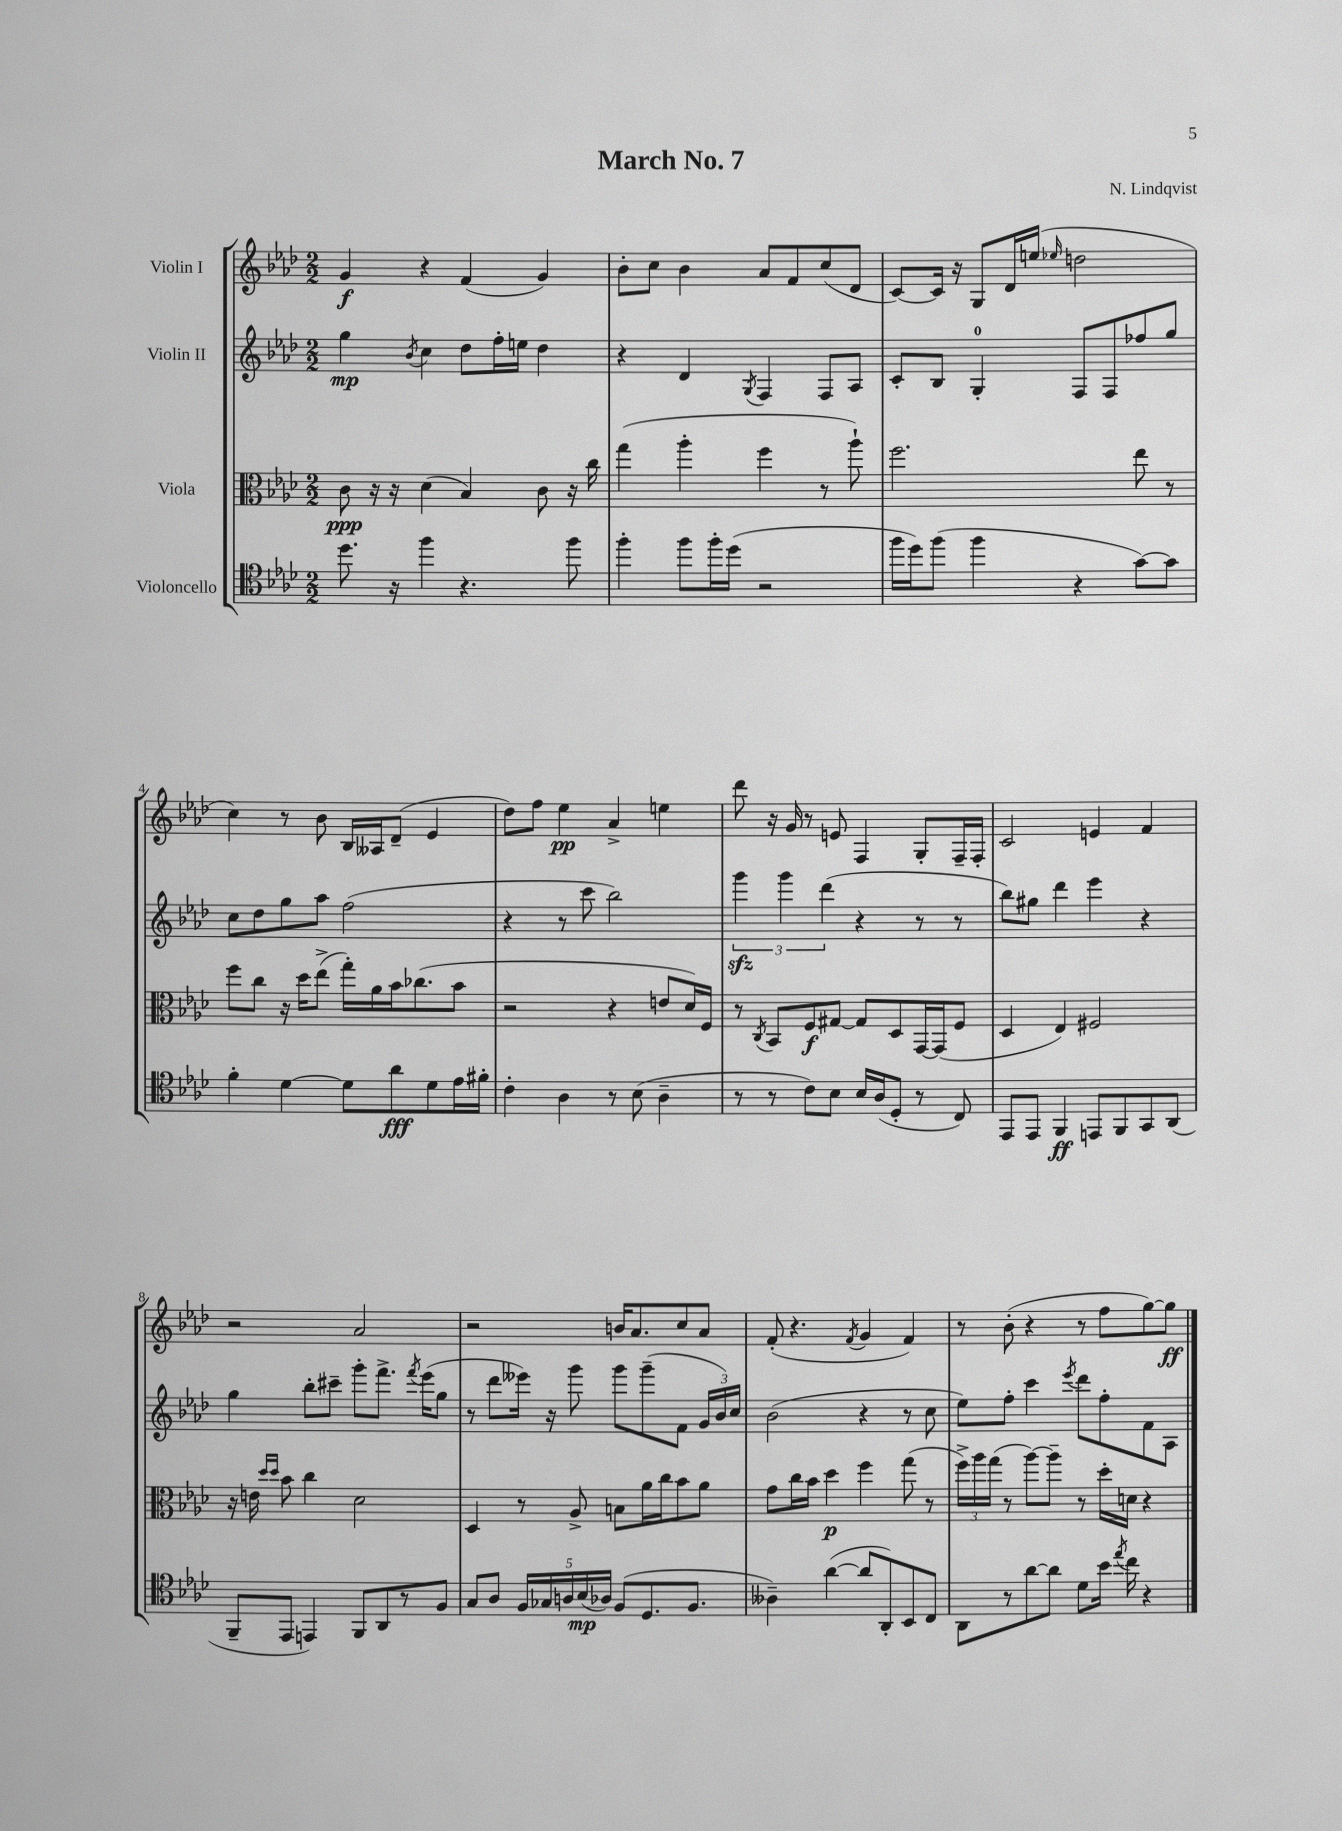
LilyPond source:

\header { title = "March No. 7" composer = "N. Lindqvist" }
<<
\new StaffGroup <<
\new Staff = "s0" \with { instrumentName = "Violin I" } {
    \clef treble \key aes \major \numericTimeSignature \time 2/2
    \autoBeamOff g'4\f r4 f'4( g'4) |
    bes'8[-. c''8] bes'4 aes'8[ f'8 c''8( des'8] |
    c'8[~) c'16] r16 g8[ des'16 e''16]( \grace { ees''16 } d''2 |
    c''4) r8 bes'8 bes16[ aeses16 des'8]--( ees'4 |
    des''8[) f''8] ees''4\pp aes'4-> e''4 |
    des'''8 r16 g'16 r8 e'8 f4 g8[-. f16-- f16]-. |
    c'2 e'4 f'4 |
    r2 aes'2 |
    r2 b'16[ aes'8. c''8 aes'8] |
    f'8-.( r4. \acciaccatura { f'8 } g'4 f'4) |
    r8 bes'8-.( r4 r8 f''8[ g''8~) g''8]\ff \bar "|." |
}
\new Staff = "s1" \with { instrumentName = "Violin II" } {
    \clef treble \key aes \major \numericTimeSignature \time 2/2
    \autoBeamOff g''4\mp \acciaccatura { bes'8 } c''4 des''8[ f''16-. e''16] des''4 |
    r4 des'4 \acciaccatura { g8 } f4 f8[ aes8] |
    c'8[-. bes8] g4-0-. f8[ f8 fes''8 g''8] |
    c''8[ des''8 g''8 aes''8] f''2( |
    r4 r8 c'''8 bes''2) |
    \tuplet 3/2 { g'''4\sfz g'''4 des'''4( } r4 r8 r8 |
    bes''8[) gis''8] des'''4 ees'''4 r4 |
    g''4 bes''8[-. cis'''8]-- g'''8[-. f'''8.]-> \acciaccatura { f'''8 } ees'''16[( g''8] |
    r8 des'''8[ eeses'''16]) r16 g'''8 g'''8[ g'''8--( f'8] \tuplet 3/2 { g'16[ bes'16) c''16] } |
    bes'2( r4 r8 c''8 |
    ees''8[) f''8]-. c'''4 \acciaccatura { ees'''8 } des'''8[ f''8-. f'8 aes8] \bar "|." |
}
\new Staff = "s2" \with { instrumentName = "Viola" } {
    \clef alto \key aes \major \numericTimeSignature \time 2/2
    \autoBeamOff c'8\ppp r16 r16 des'4( bes4) c'8 r16 c''16 |
    g''4( aes''4-. f''4 r8 aes''8-!) |
    f''2. ees''8 r8 |
    f''8[ c''8] r16 des''16[ ees''8]->( g''16[-.) aes'16 bes'16 ces''8.( bes'8] |
    r2 r4 e'8[ des'16) f16] |
    r8 \acciaccatura { c8 } bes,8[ f8\f gis8]~ gis8[ des8 g,16~ g,16( f8] |
    des4 ees4) fis2 |
    r16 e'16 \grace { des''16[ des''16] } bes'8 c''4 des'2 |
    des4 r8 aes8-> b8[ aes'16 c''16 bes'8 aes'8] |
    g'8[ c''16 bes'16] des''4\p f''4 g''8( r8 |
    \tuplet 3/2 { f''16[->) aes''16 g''16]( } r8 aes''8[~) aes''8]-- r8 des''16[-. d'16] r4 \bar "|." |
}
\new Staff = "s3" \with { instrumentName = "Violoncello" } {
    \clef tenor \key aes \major \numericTimeSignature \time 2/2
    \autoBeamOff des''8. r16 f''4 r4. f''8 |
    f''4-. f''8[ f''16-. des''16]( r2 |
    f''16[ des''16) f''8]( f''4 r4 g'8[~) g'8] |
    f'4-. des'4~ des'8[ aes'8\fff des'8 ees'16 fis'16]-. |
    c'4-. aes4 r8 bes8( aes4-- |
    r8 r8 c'8[) bes8] bes16[ aes16( des8]-. r8 c8) |
    ees,8[ ees,8] f,4\ff e,8[ f,8 g,8 aes,8]( |
    f,8[-- ees,8] e,4) f,8[ aes,8 r8 f8] |
    g8[ aes8] \tuplet 5/4 { f16[ ges16 a16 bes16\mp( aes16]) } f8[( des8. f8.] |
    aeses4--) aes'4~( aes'8[ aes,8-.) bes,8 c8] |
    aes,8[ r8 aes'8~ aes'8] des'8[ bes'16] \acciaccatura { ees''8 } c''16 r4 \bar "|." |
}
>>
>>
